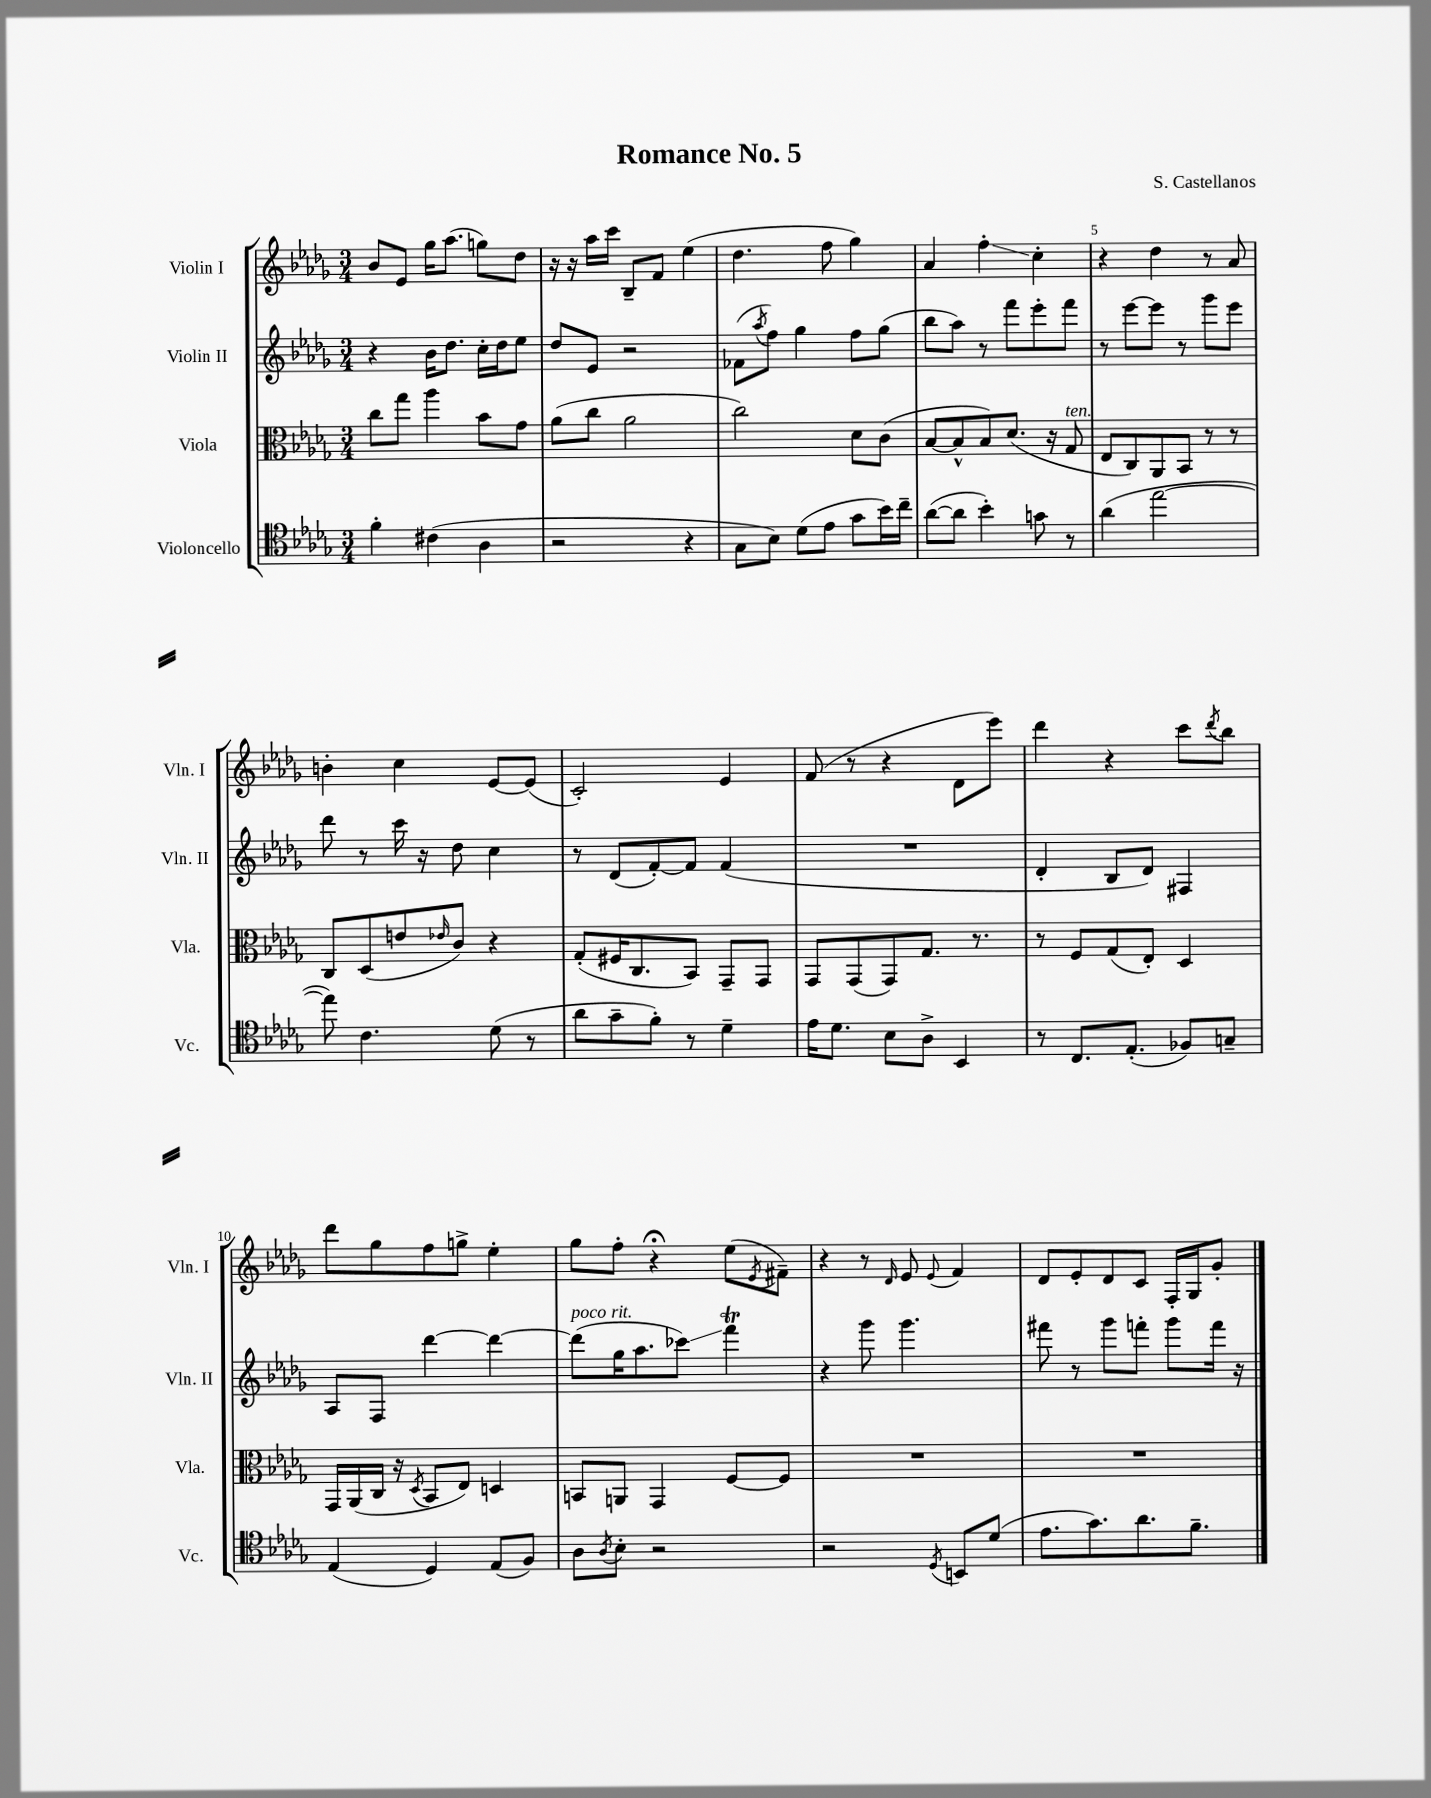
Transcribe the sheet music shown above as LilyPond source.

\header { title = "Romance No. 5" composer = "S. Castellanos" }
<<
\new StaffGroup <<
\new Staff = "s0" \with { instrumentName = "Violin I" shortInstrumentName = "Vln. I" } {
    \clef treble \key des \major \numericTimeSignature \time 3/4
    bes'8 ees'8 ges''16 aes''8.( g''8) des''8 |
    r16 r16 aes''16 c'''16 bes8-- f'8 ees''4( |
    des''4. f''8 ges''4) |
    aes'4 f''4-.\glissando c''4-. |
    r4 des''4 r8 aes'8 |
    b'4-. c''4 ees'8~ ees'8( |
    c'2-.) ees'4 |
    f'8( r8 r4 des'8 ees'''8) |
    des'''4 r4 c'''8 \acciaccatura { des'''8 } bes''8 |
    des'''8 ges''8 f''8 g''8-> ees''4-. |
    ges''8 f''8-. r4\fermata ees''8( \acciaccatura { ees'8 } fis'8--) |
    r4 r8 \grace { des'16 } ees'8 \appoggiatura { ees'8 } f'4 |
    des'8 ees'8-. des'8 c'8 f16-. ges16 ges'8-. \bar "|." |
}
\new Staff = "s1" \with { instrumentName = "Violin II" shortInstrumentName = "Vln. II" } {
    \clef treble \key des \major \numericTimeSignature \time 3/4
    r4 bes'16 des''8. c''16-. des''16 ees''8 |
    des''8 ees'8 r2 |
    fes'8( \acciaccatura { aes''8 } f''8) ges''4 f''8 ges''8( |
    bes''8 aes''8) r8 f'''8 ees'''8-. f'''8 |
    r8 ees'''8~ ees'''8 r8 ges'''8 ees'''8 |
    des'''8 r8 c'''16 r16 des''8 c''4 |
    r8 des'8( f'8~-.) f'8 f'4( |
    R2. |
    des'4-. bes8 des'8) fis4 |
    aes8 f8 des'''4~ des'''4~ |
    des'''8^\markup { \italic "poco rit." }( ges''16 aes''8. ces'''8\glissando) f'''4\trill |
    r4 ges'''8 ges'''4. |
    fis'''8 r8 ges'''8 f'''8-. ges'''8 f'''16 r16 \bar "|." |
}
\new Staff = "s2" \with { instrumentName = "Viola" shortInstrumentName = "Vla." } {
    \clef alto \key des \major \numericTimeSignature \time 3/4
    c''8 ges''8 aes''4 bes'8 ges'8 |
    aes'8( c''8 aes'2 |
    c''2) des'8 c'8( |
    bes8~ bes8-^ bes8) des'8.( r16 ges8^\markup { \italic "ten." } |
    ees8 c8) aes,8 bes,8 r8 r8 |
    c8 des8( e'8 \grace { ees'16 } c'8) r4 |
    ges8-.( fis16 c8. bes,8) ges,8-- ges,8 |
    ges,8 ges,8( ges,8) ges8. r8. |
    r8 f8 ges8( ees8-.) des4 |
    ges,16 aes,16( c16 r16 \acciaccatura { des8 } bes,8 ees8) d4 |
    b,8 a,8 ges,4 f8~ f8 |
    R2. |
    R2. \bar "|." |
}
\new Staff = "s3" \with { instrumentName = "Violoncello" shortInstrumentName = "Vc." } {
    \clef tenor \key des \major \numericTimeSignature \time 3/4
    f'4-. cis'4( aes4 |
    r2 r4 |
    ges8 bes8) des'8( ees'8 ges'8 bes'16) c''16-- |
    aes'8~( aes'8 bes'4-.) g'8 r8 |
    aes'4( ees''2~ |
    ees''8) c'4. des'8( r8 |
    aes'8 ges'8-- f'8-.) r8 des'4-- |
    ees'16 des'8. bes8 aes8-> bes,4 |
    r8 c8. ees8.-.( fes8) g8-- |
    ees4( des4) ees8( f8) |
    aes8 \acciaccatura { aes8 } bes8-. r2 |
    r2 \acciaccatura { des8 } b,8 des'8( |
    ees'8. ges'8.) aes'8. f'8.-- \bar "|." |
}
>>
>>
\layout { \context { \Score \override BarNumber.break-visibility = ##(#f #t #t) barNumberVisibility = #(every-nth-bar-number-visible 5) } }
